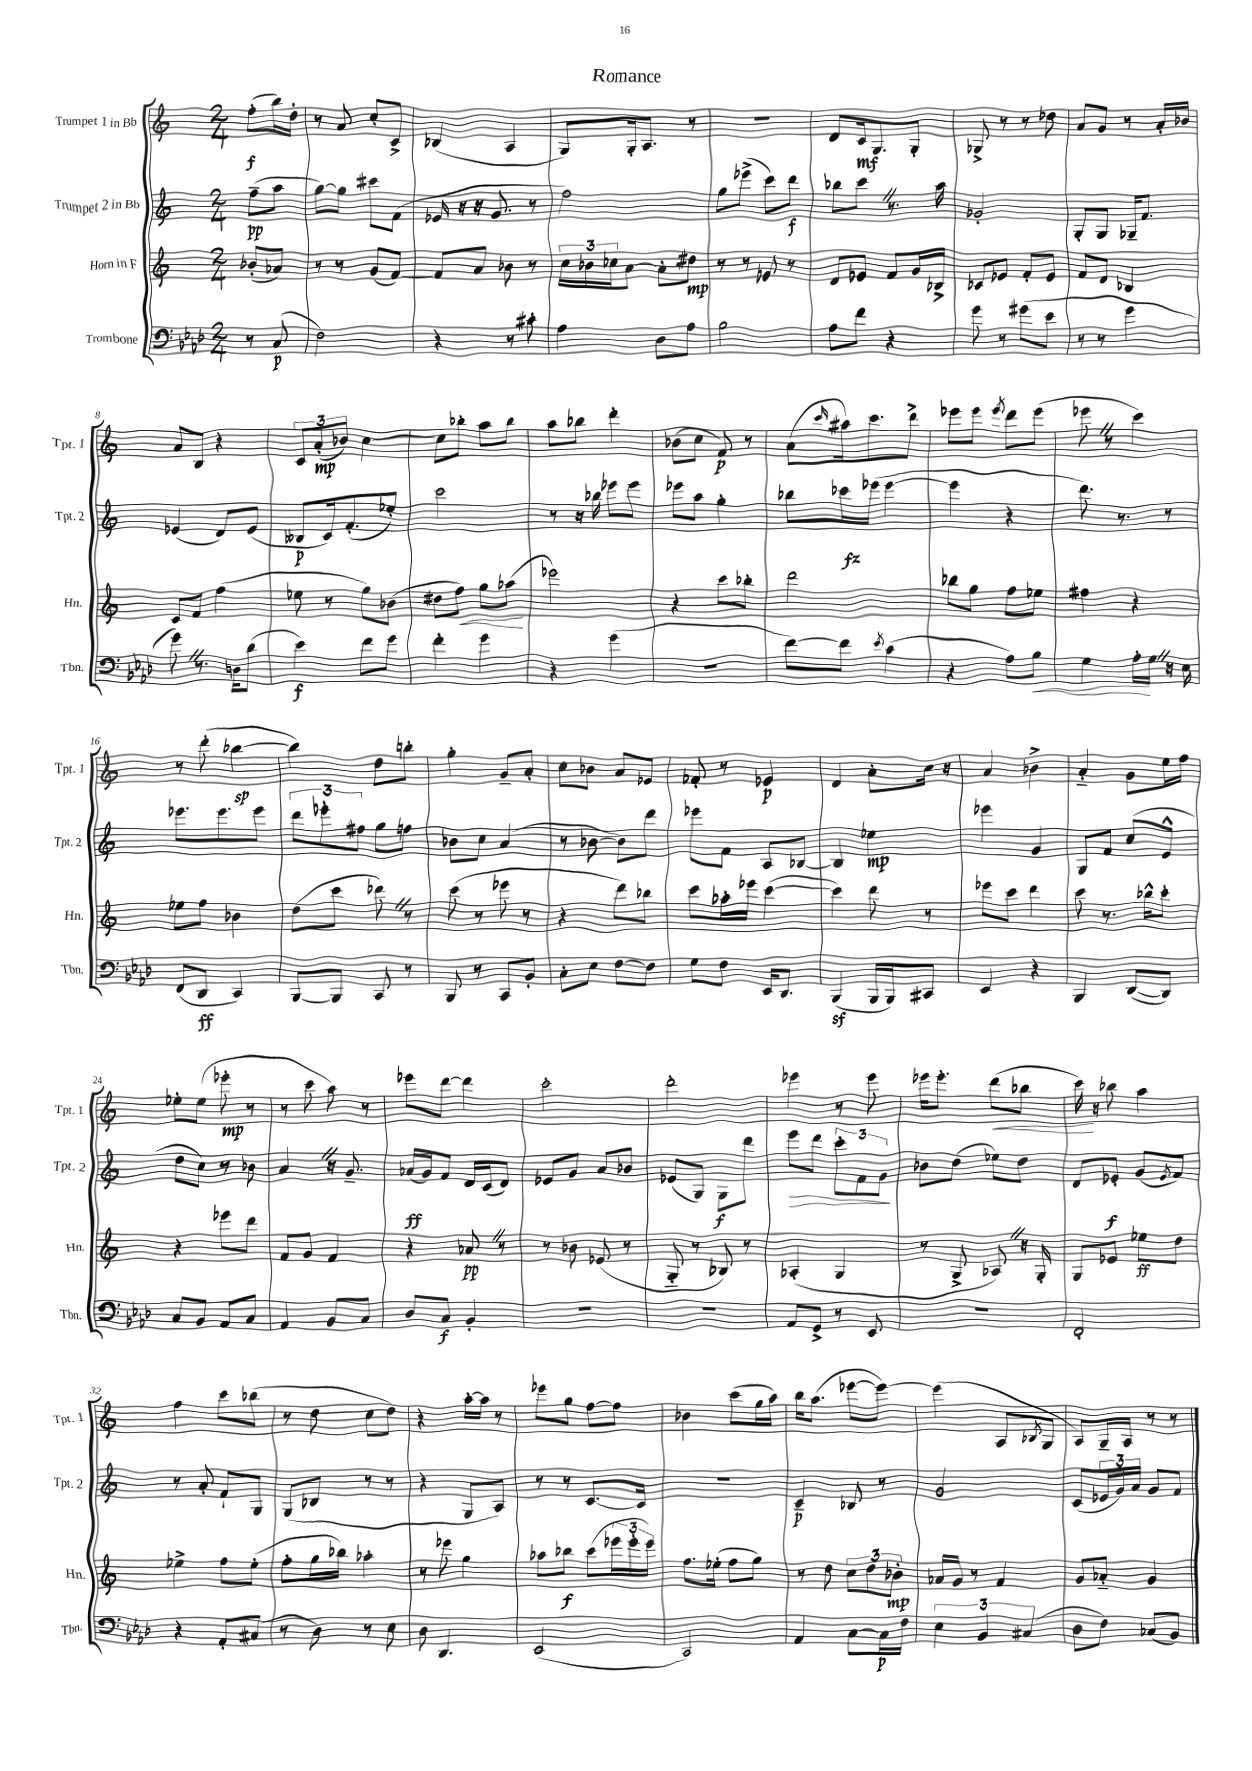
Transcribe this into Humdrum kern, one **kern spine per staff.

**kern	**kern	**kern	**kern
*staff4	*staff3	*staff2	*staff1
*clefF4	*clefG2	*clefG2	*clefG2
*k[b-e-a-d-]	*k[]	*k[]	*k[]
*M2/4	*M2/4	*M2/4	*M2/4
8r	(8b-'	(8ff~	(8ff'
(8C	8a-)	8aa	16bb)
.	.	.	16dd'
=	=	=	=
2F)	8r	[8gg)	8r
.	8r	8gg]	8a
.	(8g	8ccc#	8cc'
.	[8f)	(8f	8c^
=	=	=	=
4r	8f]	16e-	(4B-
.	.	16r	.
.	8a	16r	.
.	.	8.g	.
8r	8b-	.	4A
8c#'	8r	8r	.
=	=	=	=
4A-	24cc	2ff)	8G)
.	24b-	.	.
.	24cc-	.	.
.	[8a	.	16G'
.	.	.	8.A
8D-	8a']	.	.
8A-	8dd#	.	8r
=	=	=	=
2B-	8r	8gg	2r
.	8r	(8eee-^	.
.	8e-	8ccc)	.
.	8r	8ddd	.
=	=	=	=
8A-	8d	8bb-	8d
8f	8e-	8ccc	16c
.	.	.	8.G
4r	8f	8.r	.
.	16g	.	8G'
.	16B-^	16aa	.
=	=	=	=
8g	8c-	2g-'	8G-^
8r	8e-	.	8r
(8g#	8f'	.	8r
8e-	8e-	.	8dd-
=	=	=	=
8r	8f	8G'	8a
8r	8d	8G	8g
4g	4B-	16G-~	8r
.	.	8.f	.
.	.	.	16a'
.	.	.	16b-
=	=	=	=
8g)	8c	(4e-	8a
8.r	8f	.	8B
.	(4ff	8d)	4r
16D	.	.	.
(8d-	.	(8e-	.
=	=	=	=
4e-)	8ee-	8B--	12c
.	.	.	(12a'
.	8r	16c)	.
.	.	.	12b-)
.	.	(8.f'	.
8f	8gg)	.	[4cc
8g	(8b-	8ee-')	.
=	=	=	=
4f'	8dd#	2ccc	8cc]
.	8ff)	.	8bb-'
4g	8gg	.	8aa
.	(8aa-	.	8bb-
=	=	=	=
4r	2eee-)	8r	8aa
.	.	16r	8bb-
.	.	16bb-	.
(4g	.	8eee-	4ddd'
.	.	8eee-	.
=	=	=	=
2r	4r	8eee-	(8b-
.	.	8aa	8cc
.	8ccc	4gg'	8f)
.	8bb-'	.	8r
=	=	=	=
[8f)	2ddd	8bb-	(8a
.	.	.	16qqccc
8f]	.	16ccc-	16aa#)
.	.	(16eee-	8.ccc
8qe-	.	.	.
(4c	.	[4eee-	.
.	.	.	8ddd^
=	=	=	=
4r	8bb-	4eee-]	8eee-
.	8gg	.	8eee-
.	.	.	8qeee-
8A-)	8ff	4r	8ddd
8B-	8ee-	.	(8eee-
=	=	=	=
4G	4ff#	8.ddd)	8eee-
.	.	.	8r
.	.	8.r	.
16A-'	4r	.	4ccc)
16G	.	.	.
16r	.	8r	.
16E-	.	.	.
=	=	=	=
(8FF	8ee-	8.eee-	8r
8DD-	8ff	.	(8ddd'
.	.	8.eee-	.
4CC)	4b-	.	[4bb-
.	.	8eee-	.
=	=	=	=
[8BBB-	(8dd	12ddd	4bb-])
.	.	12eee-'	.
8BBB-]	8ccc	.	.
.	.	12ff#	.
8CC	8ddd-)	8gg	8dd
8r	8r	8ff	8bb'
=	=	=	=
8BBB-	(8ccc	8b-	4gg'
8r	8r	8cc	.
8CC	8eee-	(4a	8g~
8BB-'	8r	.	8a'
=	=	=	=
8C'	4r	8r	8cc
8E-	.	[8b-	8b-
[8F	8ddd)	8b-])	8a
8F]	8bb-	8ddd	8e-
=	=	=	=
8G	8ccc	8eee-	8f-'
8F	16aa-'	8f	8r
.	16eee-	.	.
16EE-	([4ccc	8A	4e-
8.DD-	.	.	.
.	.	[8B-	.
=	=	=	=
(4BBB-	4ccc])	4B-]	4d
16BBB-	8ddd	4ee-	8a'
16BBB-)	.	.	.
8CC#	8r	.	16cc
.	.	.	16r
=	=	=	=
4EE-	8eee-	4eee-	4a
.	8ccc	.	.
4r	4ddd	4g	4b-^
=	=	=	=
4BBB-	8ccc	8G	4a'~
.	8.r	8f	.
([8DD-	.	(8cc	8g
.	16bb-^^	.	.
8DD-])	8ccc'	8e^^	16ee
.	.	.	16ff
=	=	=	=
8C	4r	8dd	8ee-'
8BB-	.	8cc)	(8ee-
8AA-	8eee-	8r	8eee-'
8C	8ddd	8b-	8r
=	=	=	=
4AA-	8f	4a	8r
.	8g	.	8ccc
8BB-	4f	16r	8aa)
.	.	8.g~	.
8C	.	.	8r
=	=	=	=
8D-	4r	(16a-	8eee-
.	.	16g)	.
8C	.	8f	[8ddd
4BB-'	8a-	16d	4ddd]
.	.	(16c	.
.	8r	8d)	.
=	=	=	=
2r	8r	8e-	2ccc'
.	8b-	8g	.
.	(8e-	8a	.
.	8r	8b-	.
=	=	=	=
2r	8G'~	(8e-	2ddd'
.	8r	8G)	.
.	8B-)	8G	.
.	8r	8ddd	.
=	=	=	=
8AA-	(4A-'	8eee	4eee-
8GG^	.	8ddd	.
8r	4G	12ccc'	8r
.	.	12f	.
8EE-	.	.	8eee-
.	.	12g	.
=	=	=	=
2r	8r	8b-	16eee-
.	.	.	8.eee-'
.	8G^	(8dd	.
.	8A-)	8ee-)	(8ddd
.	16r	8dd	8bb-
.	16G'	.	.
=	=	=	=
2FF'	8G	8d	16ccc)
.	.	.	16r
.	8e-	8e-'	8bb-
.	8ee-	(8g	4aa
.	.	8qe-	.
.	8dd	8f)	.
=	=	=	=
4r	4ee-^	8r	4ff
.	.	8a'	.
8AA-'	8ff	8f`	8ccc
(8C#	(8ee-'	8G	(8bb-
=	=	=	=
8r	8ff'	(8G	8r
8D-)	16gg	8B-	8dd
.	16bb-)	.	.
8r	4aa-'	8r	8cc
8E-	.	8r	8dd)
=	=	=	=
8D-	8r	4r	4r
4.DD-	8eee-	.	.
.	4gg	8G	[16aa'
.	.	.	16aa]
.	.	8A)	8r
=	=	=	=
(2EE-	8aa-	8r	8eee-
.	8bb-	8r	8gg
.	(8ccc	[8.c	[8ff
.	24eee-	.	8ff]
.	24eee-'	.	.
.	.	16c]	.
.	24eee-)	.	.
=	=	=	=
2CC)	8.ff	2r	4b-
.	(16ee-'	.	.
.	8ff	.	(8ccc
.	8gg)	.	16gg
.	.	.	16aa)
=	=	=	=
4AA-	8r	4c~	16bb
.	.	.	(8.aa
.	8dd	.	.
[8C	12cc	8B-	[8eee-
.	12dd	.	.
16C]	.	8r	8eee-_)
.	12b-'	.	.
16F	.	.	.
=	=	=	=
6E-	16a-	2g	(4eee-]
.	16g	.	.
.	8r	.	.
6BB-	.	.	.
.	4f	.	8A
(6C#	.	.	.
.	.	.	8qB-
.	.	.	8G
=	=	=	=
8D-	8g	(8c	8A)
8F)	8a-'~	24e-	16G~
.	.	24g)	.
.	.	.	16A
.	.	24a	.
(8C-	4g	8g	8r
8BB-)	.	8f	8r
==	==	==	==
*-	*-	*-	*-
